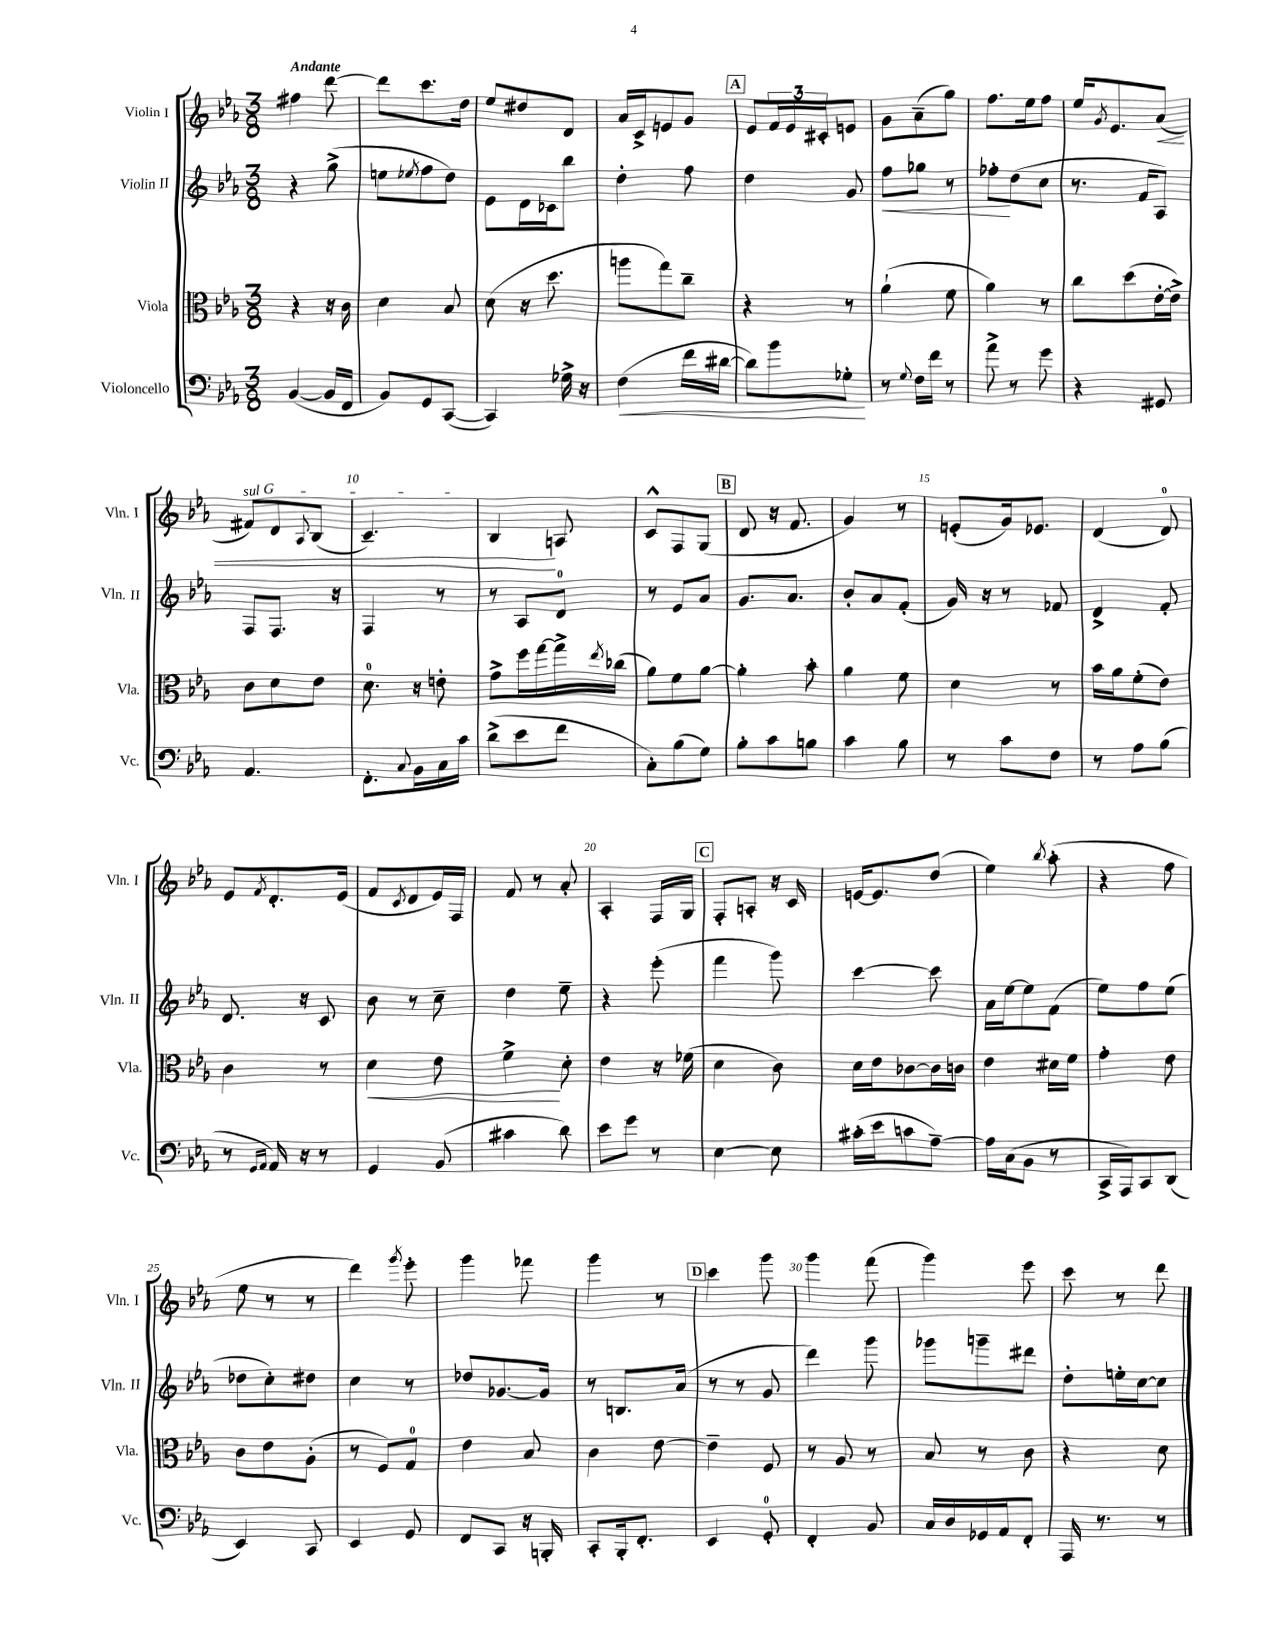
<<
\new StaffGroup <<
\new Staff = "s0" \with { instrumentName = "Violin I" shortInstrumentName = "Vln. I" } {
    \clef treble \key ees \major \numericTimeSignature \time 3/8 \tempo "Andante"
    fis''4 d'''8~ |
    d'''8 c'''8. d''16 |
    ees''8 dis''8 d'8 |
    aes'16 c'16-> e'8 g'8 |
    \mark \markup { \box "A" } ees'8 \tuplet 3/2 { f'16 ees'16 cis'16-. } e'8 |
    g'8 aes'8--( g''8) |
    f''8. ees''16 f''8 |
    ees''16 \acciaccatura { g'8 } ees'8. aes'8\<( |
    \once \override TextSpanner.bound-details.left.text = \markup { \italic "sul G" } fis'8\startTextSpan) d'8 \appoggiatura { aes8 } bes8( |
    c'4.--\stopTextSpan) |
    bes4\! a8 |
    c'8-^ f8 g8( |
    \mark \markup { \box "B" } d'8 r16 f'8. |
    g'4) r8 |
    e'8-.( g'16) ees'8. |
    d'4( d'8-0) |
    ees'8 \acciaccatura { f'8 } d'8.-. ees'16( |
    f'8 \acciaccatura { c'8 } d'8 ees'16) f16 |
    f'8 r8 aes'8-. |
    aes4-. f16 g16 |
    \mark \markup { \box "C" } f8-. a8-. r16 c'16 |
    e'16~ e'8. d''8( |
    ees''4) \acciaccatura { bes''8 } aes''8-.( |
    r4 f''8 |
    ees''8 r8 r8 |
    d'''4) \acciaccatura { g'''8 } ees'''8-. |
    g'''4 fes'''8 |
    g'''4 r8 |
    \mark \markup { \box "D" } c'''4 g'''8 |
    g'''4 f'''8( |
    g'''4) ees'''8 |
    c'''8 r8 d'''8 \bar "|." |
}
\new Staff = "s1" \with { instrumentName = "Violin II" shortInstrumentName = "Vln. II" } {
    \clef treble \key ees \major \numericTimeSignature \time 3/8
    r4 g''8->( |
    e''8 \acciaccatura { ees''8 } f''8 d''8) |
    ees'8 d'16 ces'16 bes''8 |
    d''4-. f''8 |
    \mark \markup { \box "A" } d''4 g'8 |
    f''8\< ges''8 r8 |
    fes''8-.\! d''8( c''8 |
    r8. f'16 aes8) |
    f8 f8. r16 |
    f4 r8 |
    r8 aes8 d'8-0 |
    r8 ees'8 aes'8 |
    \mark \markup { \box "B" } g'8. aes'8. |
    bes'8-. aes'8 f'8-.( |
    g'16) r16 r8 fes'8 |
    d'4-> f'8-. |
    d'8. r16 c'8 |
    bes'8 r8 c''8-- |
    d''4 ees''8-- |
    r4 ees'''8-.( |
    \mark \markup { \box "C" } f'''4 g'''8) |
    c'''4~ c'''8 |
    aes'16 ees''16~ ees''8 f'8( |
    ees''8) f''8 ees''8( |
    des''8 c''8-.) dis''8 |
    c''4 r8 |
    des''8 ges'8.~ ges'16 |
    r8 b8. aes'16( |
    \mark \markup { \box "D" } r8 r8 g'8 |
    d'''4) g'''8 |
    ges'''8 g'''8-- dis'''8 |
    d''8-. e''16-. c''16~ c''8 \bar "|." |
}
\new Staff = "s2" \with { instrumentName = "Viola" shortInstrumentName = "Vla." } {
    \clef alto \key ees \major \numericTimeSignature \time 3/8
    r4 r16 c'16 |
    d'4 bes8 |
    d'8( r16 d''8. |
    a''8 g''8) c''8-- |
    \mark \markup { \box "A" } r4 r8 |
    aes'4-!( f'8 |
    aes'4) r8 |
    c''8 d''8( ees'16~-. ees'16->) |
    c'8 d'8 ees'8 |
    d'8.-0 r16 e'8-. |
    g'8-> f''16 g''16~ g''16-> \acciaccatura { ees''8 } ces''16( |
    aes'8) f'8 aes'8~ |
    \mark \markup { \box "B" } aes'4-. bes'8-. |
    aes'4 f'8 |
    d'4 r8 |
    bes'16 aes'16 f'8-.( ees'8) |
    c'4 r8 |
    d'4\< ees'8 |
    f'4->\! d'8-. |
    ees'4 r16 fes'16( |
    \mark \markup { \box "C" } d'4 c'8) |
    d'16 ees'16 ces'8~ ces'16 c'16 |
    ees'4 dis'16 f'16 |
    g'4-. ees'8 |
    c'8 ees'8 aes8-.( |
    r8 f8) g8-0 |
    ees'4 bes8 |
    c'4 ees'8~ |
    \mark \markup { \box "D" } ees'4-- f8 |
    r8 aes8 r8 |
    bes8 r8 c'8 |
    r4 d'8 \bar "|." |
}
\new Staff = "s3" \with { instrumentName = "Violoncello" shortInstrumentName = "Vc." } {
    \clef bass \key ees \major \numericTimeSignature \time 3/8
    bes,4~( bes,16 f,16 |
    bes,8) g,8 c,8~( |
    c,4) ges16-> r16 |
    f4\<( f'16 dis'16~ |
    \mark \markup { \box "A" } dis'8) bes'8 ges8-.\! |
    r8 \appoggiatura { g8 } f16 f'16 r8 |
    aes'8-> r8 g'8 |
    r4 gis,8 |
    aes,4. |
    f,8.-. \appoggiatura { c8 } bes,16 c16 c'16 |
    d'8->( ees'8 f'8 |
    c8-.) bes8( g8) |
    \mark \markup { \box "B" } bes8-. c'8 b8 |
    c'4 bes8 |
    r8 c'8 f8 |
    r8 aes8 bes8( |
    r8 \grace { g,16 aes,16 } aes,16) r16 r8 |
    g,4 bes,8( |
    cis'4 d'8) |
    ees'8 g'8 r8 |
    \mark \markup { \box "C" } ees4~ ees8 |
    cis'16-.( ees'16 c'8 aes8~--) |
    aes16 c16( bes,8 r8 |
    c,16-> aes,,16) c,8 d,8( |
    ees,4) c,8 |
    ees,4 g,8 |
    f,8 c,8 r16 b,,16-. |
    c,8-. bes,,16-. f,8.-. |
    \mark \markup { \box "D" } ees,4 g,8-0-. |
    f,4-. bes,8 |
    c16 d16 ges,16 aes,16 f,8-. |
    aes,,16 r8. r8 \bar "|." |
}
>>
>>
\layout { \context { \Score \override BarNumber.break-visibility = ##(#f #t #t) barNumberVisibility = #(every-nth-bar-number-visible 5) } }
